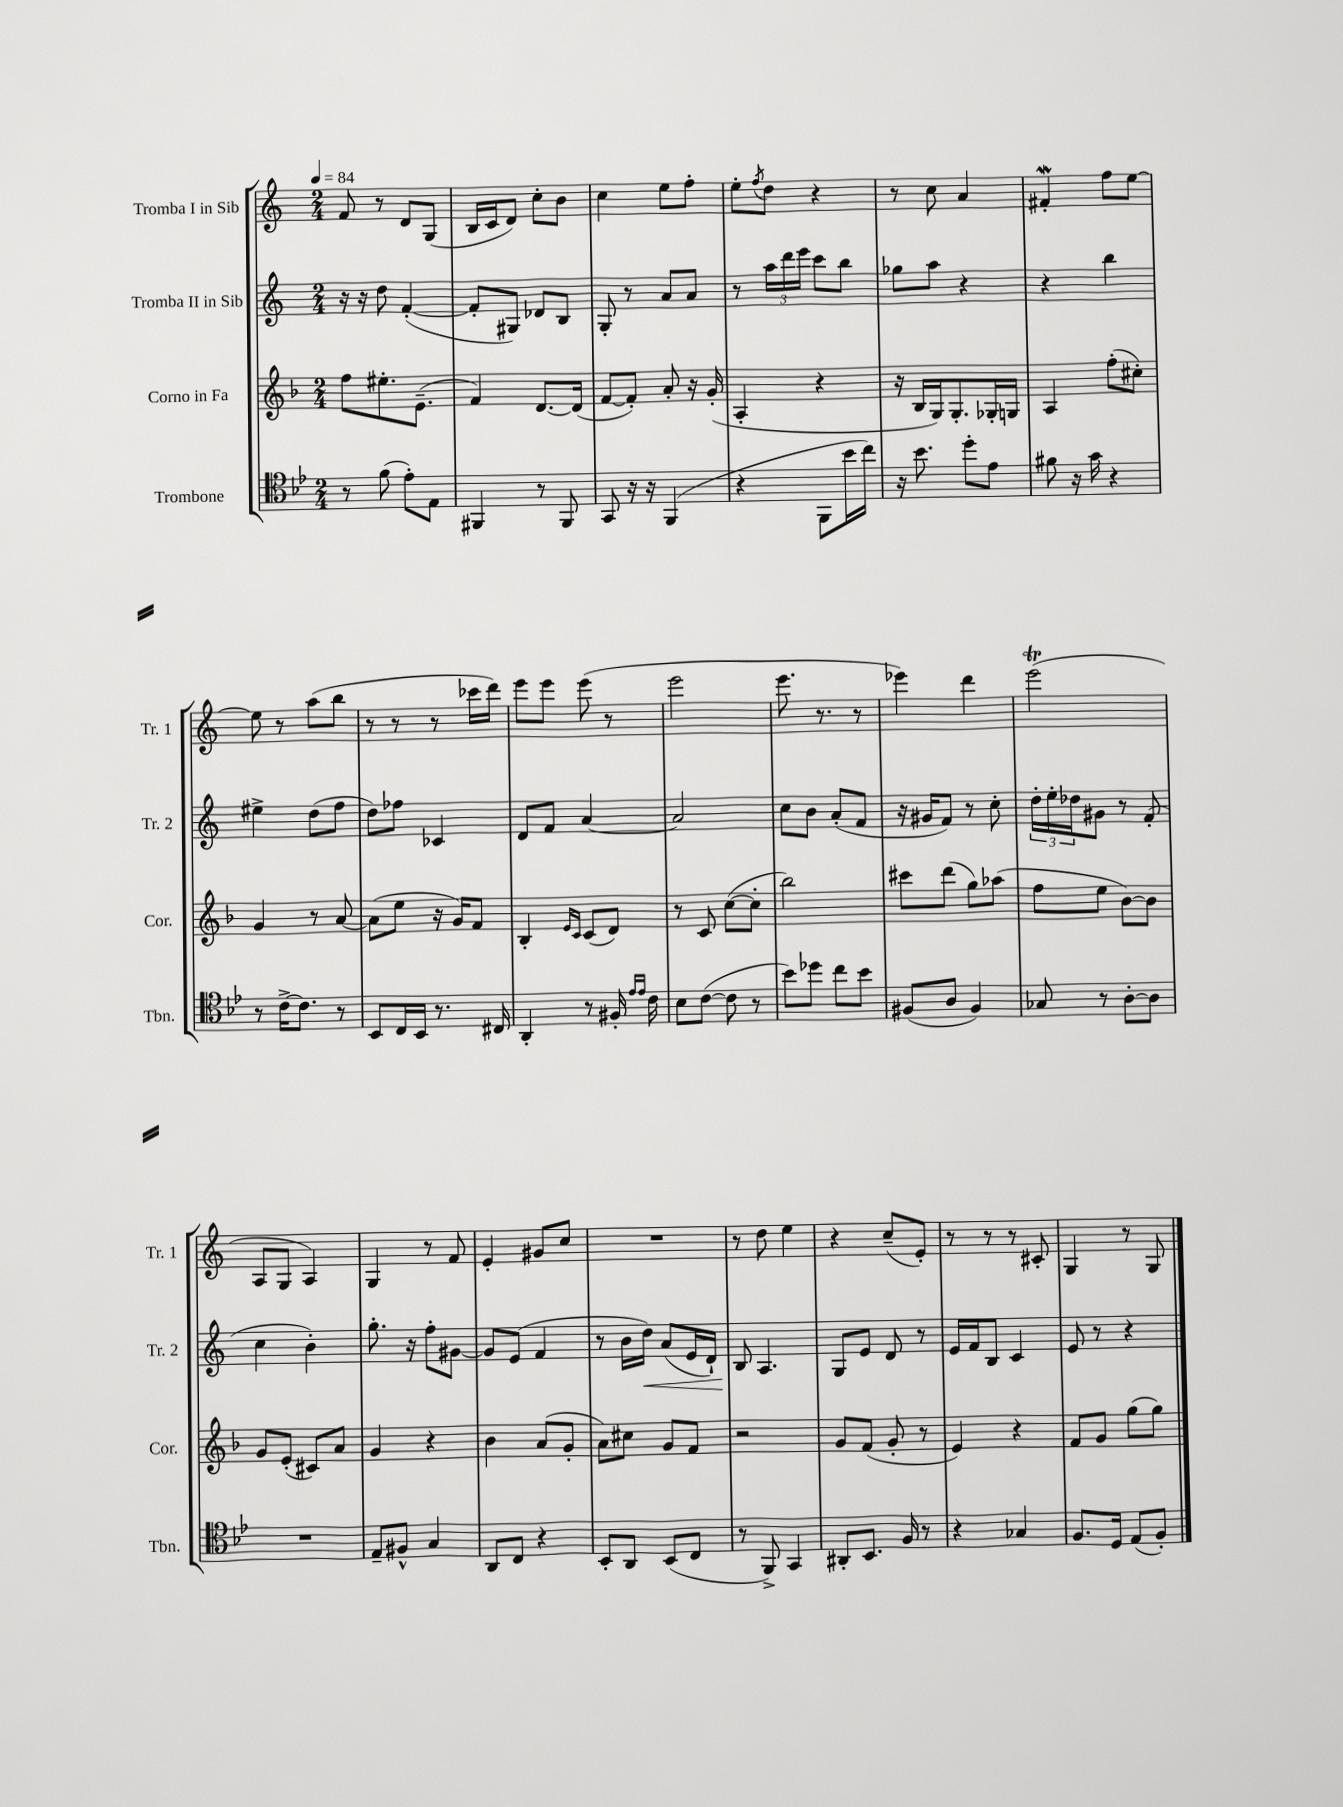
<<
\new StaffGroup <<
\new Staff = "s0" \with { instrumentName = "Tromba I in Sib" shortInstrumentName = "Tr. 1" } {
    \clef treble \key c \major \numericTimeSignature \time 2/4 \tempo 4 = 84
    f'8 r8 d'8 g8( |
    b16 c'16 d'8) c''8-. b'8 |
    c''4 e''8 f''8-. |
    e''8-. \acciaccatura { f''8 } d''8 r4 |
    r8 c''8 a'4 |
    fis'4-.\mordent f''8 e''8~ |
    e''8 r8 a''8( b''8 |
    r8 r8 r8 ces'''16 d'''16) |
    e'''8 e'''8 e'''8( r8 |
    e'''2 |
    e'''8. r8. r8 |
    ees'''4) d'''4 |
    e'''2\trill( |
    a8 g8 a4) |
    g4 r8 f'8 |
    e'4-. gis'8 c''8 |
    R2 |
    r8 d''8 e''4 |
    r4 c''8--( e'8-.) |
    r8 r8 r8 cis'8-. |
    g4 r8 g8 \bar "|." |
}
\new Staff = "s1" \with { instrumentName = "Tromba II in Sib" shortInstrumentName = "Tr. 2" } {
    \clef treble \key c \major \numericTimeSignature \time 2/4
    r16 r16 d''8 f'4~-.( |
    f'8-. gis8) des'8 b8 |
    g8-. r8 a'8 a'8 |
    r8 \tuplet 3/2 { a''16 d'''16 e'''16 } c'''8 b''8 |
    ges''8 a''8 r4 |
    r4 b''4 |
    eis''4-> d''8( f''8 |
    d''8) fes''8 ces'4 |
    d'8 f'8 a'4~ |
    a'2 |
    c''8 b'8 a'8-.( f'8 |
    r16 gis'16 f'8) r8 c''8-. |
    \tuplet 3/2 { d''16-. e''16-. des''16 } gis'8 r8 f'8-.( |
    c''4 b'4-.) |
    g''8.-. r16 f''8-. gis'8~ |
    gis'8 e'8( f'4 |
    r8 b'16 d''16\<) a'8( e'16 d'16-!) |
    b8\! a4. |
    g8 e'8 d'8 r8 |
    e'16 f'16 b8 c'4 |
    e'8 r8 r4 \bar "|." |
}
\new Staff = "s2" \with { instrumentName = "Corno in Fa" shortInstrumentName = "Cor." } {
    \clef treble \key f \major \numericTimeSignature \time 2/4
    f''8 eis''8.-. e'8.--( |
    f'4) d'8.~ d'16( |
    f'8~ f'8-.) a'8-. r16 g'16-.( |
    a4-. r4 |
    r16 bes16 g16) g8.-. ges16-. g16 |
    a4 f''8-.( cis''8-.) |
    g'4 r8 a'8~ |
    a'8( e''8 r16 g'16) f'8 |
    bes4-. \grace { e'16 c'16 } c'8( d'8) |
    r8 c'8 c''8~( c''8-. |
    bes''2) |
    cis'''8 d'''8( g''8) aes''8( |
    f''8 e''8 bes'8~) bes'8 |
    g'8 e'8-.( cis'8) a'8 |
    g'4 r4 |
    bes'4 a'8( g'8-. |
    a'8) cis''8 g'8 f'8 |
    r2 |
    g'8 f'8( g'8-. r8 |
    e'4) r4 |
    f'8 g'8 g''8( g''8) \bar "|." |
}
\new Staff = "s3" \with { instrumentName = "Trombone" shortInstrumentName = "Tbn." } {
    \clef tenor \key bes \major \numericTimeSignature \time 2/4
    r8 f'8( ees'8-.) ees8 |
    fis,4 r8 fis,8 |
    g,8 r16 r16 f,4( |
    r4 f,8 bes'16 c''16) |
    r16 bes'8. d''8-. ees'8 |
    fis'8 r16 g'16 r4 |
    r8 c'16~-> c'8. r8 |
    bes,8 c16 bes,16 r8. cis16 |
    a,4-. r8 fis16-. \grace { ees'16 ees'16 } c'16 |
    bes8 c'8~( c'8 r8 |
    bes'8) des''8 c''8 bes'8 |
    fis8( a8 fis4) |
    ges8 r8 a8~-. a8 |
    R2 |
    ees8-- fis8-^ g4 |
    a,8 c8 r4 |
    bes,8-. a,8 bes,8( c8 |
    r8 f,8->) g,4 |
    ais,8-. bes,8. f16 r8 |
    r4 ges4 |
    f8. d16 ees8( f8-.) \bar "|." |
}
>>
>>
\layout { \context { \Score \remove "Bar_number_engraver" } }
